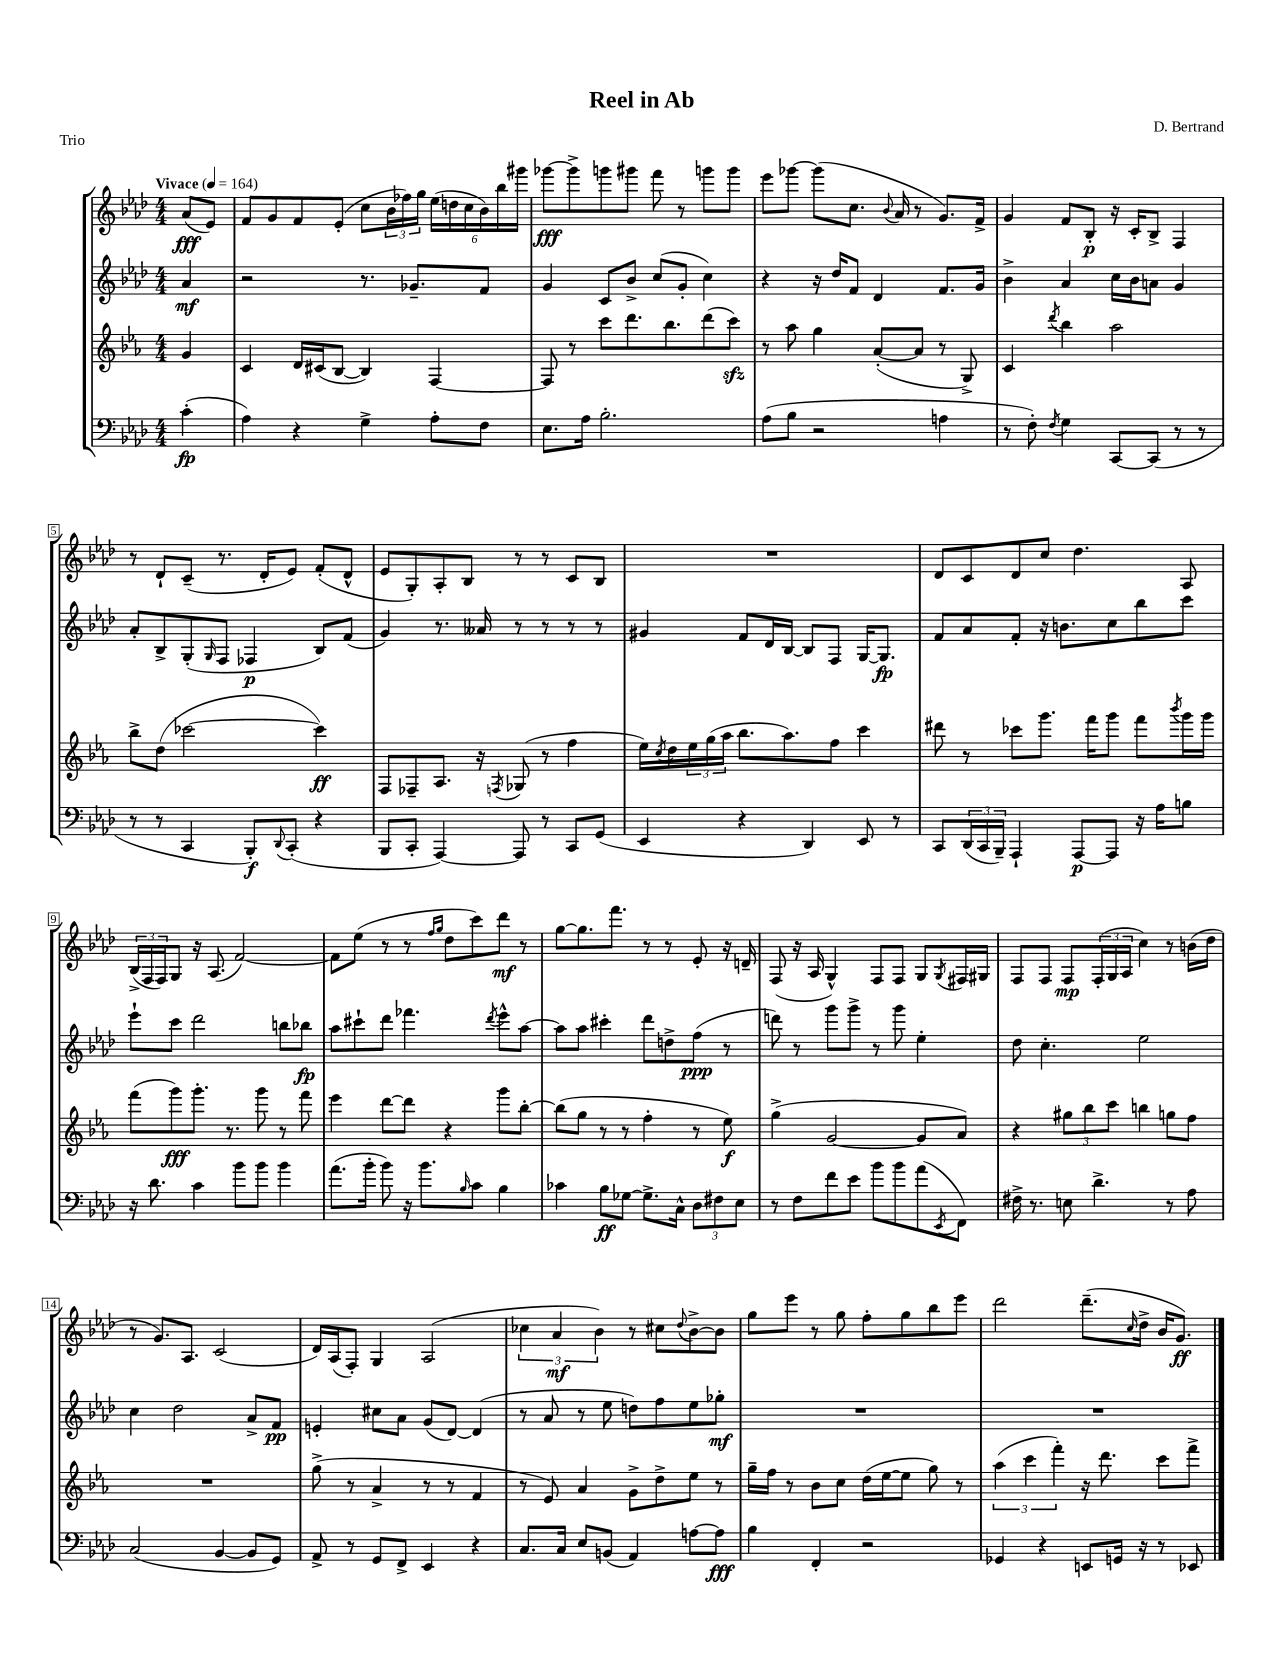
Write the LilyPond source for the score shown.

\header { title = "Reel in Ab" composer = "D. Bertrand" piece = "Trio" }
<<
\new StaffGroup <<
\new Staff = "s0" {
    \clef treble \key aes \major \numericTimeSignature \time 4/4 \partial 4 \tempo "Vivace" 4 = 164
    aes'8\fff( ees'8) |
    f'8 g'8 f'8 ees'8-.( c''8 \tuplet 3/2 { bes'16 fes''16) g''16 } \tuplet 6/4 { ees''16( d''16 c''16 bes'16) bes''16 gis'''16 } |
    ges'''8~\fff ges'''8-> g'''8 gis'''8 f'''8 r8 g'''8 g'''8 |
    ees'''8 ges'''8~ ges'''8( c''8. \appoggiatura { bes'8 } aes'16 r8 g'8.) f'16-> |
    g'4 f'8 bes8-.\p r16 c'16-. bes8-> f4 |
    r8 des'8-! c'8--( r8. des'16-. ees'8) f'8-.( des'8-^ |
    ees'8 g8-.) aes8-. bes8 r8 r8 c'8 bes8 |
    R1 |
    des'8 c'8 des'8 c''8 des''4. aes8 |
    \tuplet 3/2 { bes16->( f16 f16) } g8 r16 aes8.( f'2~) |
    f'8 ees''8( r8 r8 \grace { f''16 g''16 } des''8 c'''8) des'''8\mf r8 |
    g''8~ g''8. f'''8. r8 r8 ees'8-. r16 d'16-- |
    f8( r16 aes16 g4-^) f8 f8 g8 \acciaccatura { g8 } fis16 gis16 |
    f8 f8 f8\mp \tuplet 3/2 { f16-.( g16 aes16 } c''4) r8 b'16( des''16 |
    r8 g'8.) aes8. c'2( |
    des'16) aes16( f8-.) g4 aes2( |
    \tuplet 3/2 { ces''4 aes'4\mf bes'4) } r8 cis''8 \appoggiatura { des''8 } bes'8~-> bes'8 |
    g''8 ees'''8 r8 g''8 f''8-. g''8 bes''8 ees'''8 |
    des'''2 des'''8.--( \grace { c''16 } des''16-> bes'16 g'8.\ff) \bar "|." |
}
\new Staff = "s1" {
    \clef treble \key aes \major \numericTimeSignature \time 4/4 \partial 4
    aes'4\mf |
    r2 r8. ges'8.-- f'8 |
    g'4 c'8 bes'8-> c''8( g'8-. c''4) |
    r4 r16 des''16 f'8 des'4 f'8. g'16 |
    bes'4-> aes'4 c''16 bes'16 a'8 g'4 |
    aes'8-. bes8-> g8-.( \grace { g16 } f8 fes4\p bes8) f'8( |
    g'4) r8. aeses'16 r8 r8 r8 r8 |
    gis'4 f'8 des'16 bes16~ bes8 f8 g16~ g8.\fp |
    f'8 aes'8 f'8-. r16 b'8. c''8 bes''8 c'''8 |
    ees'''8-! c'''8 des'''2 b''8 bes''8\fp |
    aes''8 cis'''8-! des'''8 fes'''4. \acciaccatura { des'''8 } ees'''8-^ aes''8~ |
    aes''8 aes''8 cis'''4-. des'''8 d''8-> f''8\ppp( r8 |
    d'''8) r8 g'''8 g'''8-> r8 g'''8 ees''4-. |
    des''8 c''4.-. ees''2 |
    c''4 des''2 aes'8-> f'8\pp |
    e'4-. cis''8 aes'8 g'8( des'8~) des'4( |
    r8 aes'8 r8 ees''8 d''8) f''8 ees''8 ges''8-.\mf |
    R1 |
    R1 \bar "|." |
}
\new Staff = "s2" {
    \clef treble \key ees \major \numericTimeSignature \time 4/4 \partial 4
    g'4 |
    c'4 d'16 cis'16( bes8~ bes4) f4~ |
    f8 r8 c'''8 d'''8. bes''8. d'''8( c'''8\sfz) |
    r8 aes''8 g''4 aes'8~-.( aes'8 r8 g8->) |
    c'4 \acciaccatura { d'''8 } bes''4 aes''2 |
    bes''8-> d''8( ces'''2~ ces'''4\ff) |
    f8 fes8-- aes8. r16 \acciaccatura { f8 } ges8( r8 f''4 |
    ees''16) \acciaccatura { c''8 } d''16 \tuplet 3/2 { ees''16 g''16( aes''16 } bes''8. aes''8.) f''8 c'''4 |
    dis'''8 r8 ces'''8 g'''8. f'''16 g'''8 f'''8 \acciaccatura { bes'''8 } g'''16 g'''16 |
    f'''8( g'''8\fff) g'''8.-. r8. g'''8 r8 f'''8 |
    ees'''4 d'''8~ d'''8 r4 g'''8 bes''8~-. |
    bes''8( g''8 r8 r8 f''4-. r8 ees''8\f) |
    g''4->( g'2~ g'8 aes'8) |
    r4 \tuplet 3/2 { gis''8 bes''8 c'''8 } b''4 g''8 f''8 |
    R1 |
    g''8->( r8 aes'4-> r8 r8 f'4 |
    r8 ees'8) aes'4 g'8-> d''8-> ees''8 r8 |
    g''16-- f''16 r8 bes'8 c''8 d''16( ees''16~ ees''8 g''8) r8 |
    \tuplet 3/2 { aes''4( c'''4 f'''4-.) } r16 d'''8. c'''8 f'''8-> \bar "|." |
}
\new Staff = "s3" {
    \clef bass \key aes \major \numericTimeSignature \time 4/4 \partial 4
    c'4-.\fp( |
    aes4) r4 g4-> aes8-. f8 |
    ees8. aes16 bes2.-. |
    aes8( bes8 r2 a4 |
    r8 f8-.) \acciaccatura { f8 } g4 c,8~ c,8( r8 r8 |
    r8 r8 c,4 bes,,8-.\f) \appoggiatura { des,8 } c,8-.( r4 |
    bes,,8 c,8-. aes,,4~) aes,,8 r8 c,8 g,8( |
    ees,4 r4 des,4) ees,8 r8 |
    c,8 \tuplet 3/2 { des,16( c,16 bes,,16--) } aes,,4-! aes,,8~\p aes,,8 r16 aes16 b8 |
    r16 des'8. c'4 bes'8 bes'8 bes'4 |
    aes'8.( bes'16-. bes'8) r16 bes'8. \grace { bes16 } c'8 bes4 |
    ces'4 bes8\ff ges8~ ges8.-> c16-^ \tuplet 3/2 { des8 fis8 ees8 } |
    r8 f8 f'8 ees'8 bes'8 bes'8 aes'8( \acciaccatura { ees,8 } f,8) |
    fis16-> r8. e8 des'4.-> r8 aes8 |
    c2( bes,4~ bes,8 g,8) |
    aes,8-> r8 g,8 f,8-> ees,4 r4 |
    c8. c16 ees8 b,8( aes,4) a8~ a8\fff |
    bes4 f,4-. r2 |
    ges,4 r4 e,8 g,16 r16 r8 ees,8 \bar "|." |
}
>>
>>
\layout { \context { \Score \override BarNumber.stencil = #(make-stencil-boxer 0.1 0.3 ly:text-interface::print) } }
